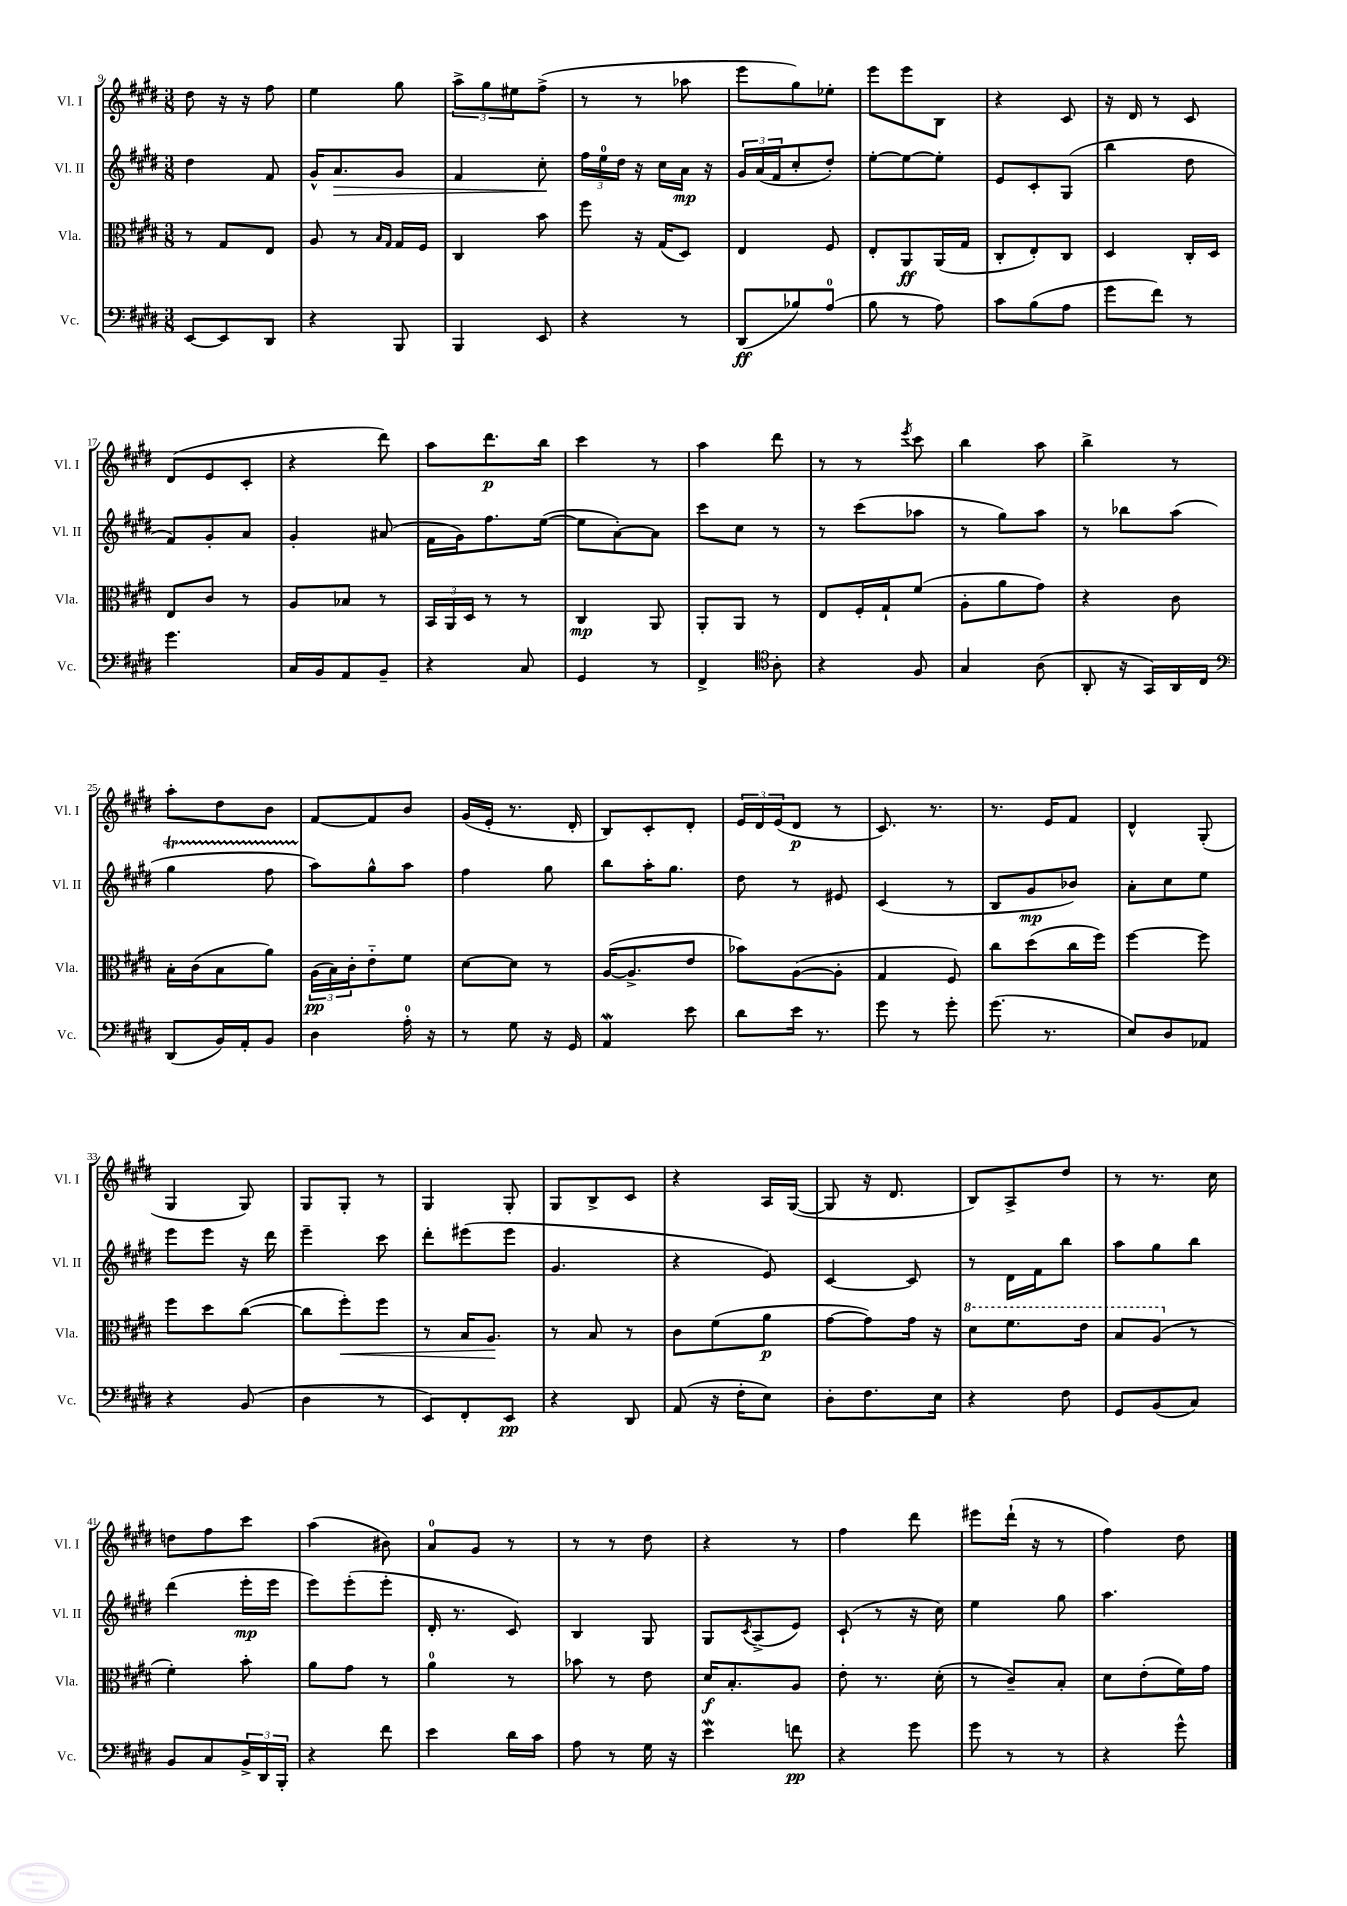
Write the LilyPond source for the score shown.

<<
\new StaffGroup <<
\new Staff = "s0" \with { instrumentName = "Vl. I" shortInstrumentName = "Vl. I" } {
    \clef treble \key e \major \numericTimeSignature \time 3/8
    dis''8 r16 r16 fis''8 |
    e''4 gis''8 |
    \tuplet 3/2 { a''8-> gis''8 eis''8 } fis''8->( |
    r8 r8 aes''8 |
    e'''8 gis''8) ees''8-. |
    e'''8 e'''8 b8 |
    r4 cis'8 |
    r16 dis'16 r8 cis'8 |
    dis'8( e'8 cis'8-. |
    r4 dis'''8) |
    a''8 dis'''8.\p b''16 |
    cis'''4 r8 |
    a''4 dis'''8 |
    r8 r8 \acciaccatura { e'''8 } cis'''8 |
    b''4 a''8 |
    b''4-> r8 |
    a''8-. dis''8 b'8 |
    fis'8~ fis'8 b'8 |
    gis'16( e'16-. r8. dis'16-. |
    b8) cis'8-. dis'8-. |
    \tuplet 3/2 { e'16 dis'16 e'16( } dis'8\p r8 |
    cis'8.) r8. |
    r8. e'16 fis'8 |
    dis'4-^ gis8-.( |
    gis4 gis8) |
    gis8 gis8-. r8 |
    gis4 gis8-. |
    gis8 b8-> cis'8 |
    r4 a16 gis16~( |
    gis8 r16 dis'8. |
    b8) a8-> dis''8 |
    r8 r8. cis''16 |
    d''8 fis''8 cis'''8 |
    a''4( bis'8) |
    a'8-0 gis'8 r8 |
    r8 r8 dis''8 |
    r4 r8 |
    fis''4 dis'''8 |
    eis'''8 dis'''16-!( r16 r8 |
    fis''4) dis''8 \bar "|." |
}
\new Staff = "s1" \with { instrumentName = "Vl. II" shortInstrumentName = "Vl. II" } {
    \clef treble \key e \major \numericTimeSignature \time 3/8
    dis''4 fis'8 |
    gis'16-^ a'8.\> gis'8 |
    fis'4 cis''8-.\! |
    \tuplet 3/2 { fis''16 e''16-0 dis''16 } r16 cis''16 a'16\mp r16 |
    \tuplet 3/2 { gis'16 a'16( fis'16 } cis''8-. dis''8-.) |
    e''8~-. e''8~ e''8-. |
    e'8 cis'8-. gis8( |
    b''4 dis''8 |
    fis'8) gis'8-. a'8 |
    gis'4-. ais'8( |
    fis'16 gis'16) fis''8. e''16~( |
    e''8 a'8~-.) a'8 |
    cis'''8 cis''8 r8 |
    r8 cis'''8( aes''8 |
    r8 gis''8) a''8 |
    r8 bes''8 a''8( |
    gis''4\startTrillSpan fis''8 |
    a''8\stopTrillSpan) gis''8-^ a''8 |
    fis''4 gis''8 |
    b''8 a''16-. gis''8. |
    dis''8 r8 eis'8 |
    cis'4( r8 |
    b8 gis'8\mp bes'8) |
    a'8-. cis''8 e''8 |
    e'''8 e'''8 r16 dis'''16 |
    e'''4-- cis'''8 |
    dis'''8-. eis'''8( eis'''8 |
    gis'4. |
    r4 e'8) |
    cis'4~ cis'8 |
    r8 dis'16 fis'16 b''8 |
    a''8 gis''8 b''8 |
    dis'''4( e'''16-.\mp e'''16 |
    e'''8) e'''8-.( e'''8-. |
    dis'16-. r8. cis'8) |
    b4 gis8 |
    gis8 \acciaccatura { cis'8 } a8->( e'8) |
    cis'8-!( r8 r16 cis''16) |
    e''4 gis''8 |
    a''4. \bar "|." |
}
\new Staff = "s2" \with { instrumentName = "Vla." shortInstrumentName = "Vla." } {
    \clef alto \key e \major \numericTimeSignature \time 3/8
    r8 gis8 e8 |
    a8 r8 \grace { b16 gis16 } gis16 fis16 |
    cis4 b'8 |
    fis''8 r16 gis16( dis8) |
    e4 fis8 |
    e8-. a,8\ff a,16( gis16 |
    cis8-. e8-.) cis8 |
    dis4 cis16-. dis16 |
    e8 cis'8 r8 |
    a8 bes8 r8 |
    \tuplet 3/2 { b,16 a,16 dis16 } r8 r8 |
    cis4\mp a,8 |
    a,8-. a,8 r8 |
    e8 fis16-. gis16-! fis'8( |
    a8-. a'8 gis'8) |
    r4 cis'8 |
    b16-. cis'16( b8 a'8) |
    \tuplet 3/2 { a16\pp( b16) cis'16-. } e'8-_ fis'8 |
    dis'8~ dis'8 r8 |
    a16~( a8.-> e'8 |
    bes'8) a8~( a8-. |
    gis4 fis8) |
    cis''8 dis''8( cis''16 fis''16) |
    fis''4~ fis''8 |
    fis''8 dis''8 cis''8~( |
    cis''8 fis''8-.\<) fis''8 |
    r8 b16 a8.\! |
    r8 b8 r8 |
    cis'8 fis'8( a'8\p |
    gis'8~ gis'8) gis'16 r16 |
    \ottava #1 dis''8 fis''8. e''16 |
    b'8 a'8( \ottava #0 r8 |
    fis'4-.) b'8-. |
    a'8 gis'8 r8 |
    a'4-0 r8 |
    bes'8 r8 e'8 |
    dis'16\f b8.-. a8 |
    e'8-. r8. dis'16-.( |
    r8 cis'8--) b8-. |
    dis'8 e'8-.( fis'16) gis'16 \bar "|." |
}
\new Staff = "s3" \with { instrumentName = "Vc." shortInstrumentName = "Vc." } {
    \clef bass \key e \major \numericTimeSignature \time 3/8
    e,8~ e,8 dis,8 |
    r4 b,,8 |
    b,,4 e,8 |
    r4 r8 |
    dis,8\ff( bes8) a8-0( |
    b8 r8 a8) |
    cis'8 b8( a8 |
    gis'8 fis'8) r8 |
    gis'4. |
    cis16 b,16 a,8 b,8-- |
    r4 cis8 |
    gis,4 r8 |
    fis,4-> \clef tenor a8-. |
    r4 fis8 |
    gis4 a8( |
    a,8-. r16 gis,16) a,16 cis16 |
    \clef bass dis,8( b,16) a,16-. b,8 |
    dis4 a16-0-. r16 |
    r8 gis8 r16 gis,16 |
    a,4\mordent e'8 |
    dis'8 e'16 r8. |
    gis'8 r8 gis'8-. |
    gis'8.( r8. |
    e8) dis8 aes,8 |
    r4 b,8( |
    dis4 r8 |
    e,8) fis,8-. e,8\pp |
    r4 dis,8 |
    a,8( r16 fis16-. e8) |
    dis8-. fis8. e16 |
    r4 fis8 |
    gis,8 b,8( cis8) |
    b,8 cis8 \tuplet 3/2 { b,16-> dis,16 b,,16-. } |
    r4 fis'8 |
    e'4 dis'16 cis'16 |
    a8 r8 gis16 r16 |
    e'4\mordent f'8\pp |
    r4 gis'8 |
    gis'8 r8 r8 |
    r4 gis'8-^ \bar "|." |
}
>>
>>
\layout { \context { \Score currentBarNumber = #9 } }
